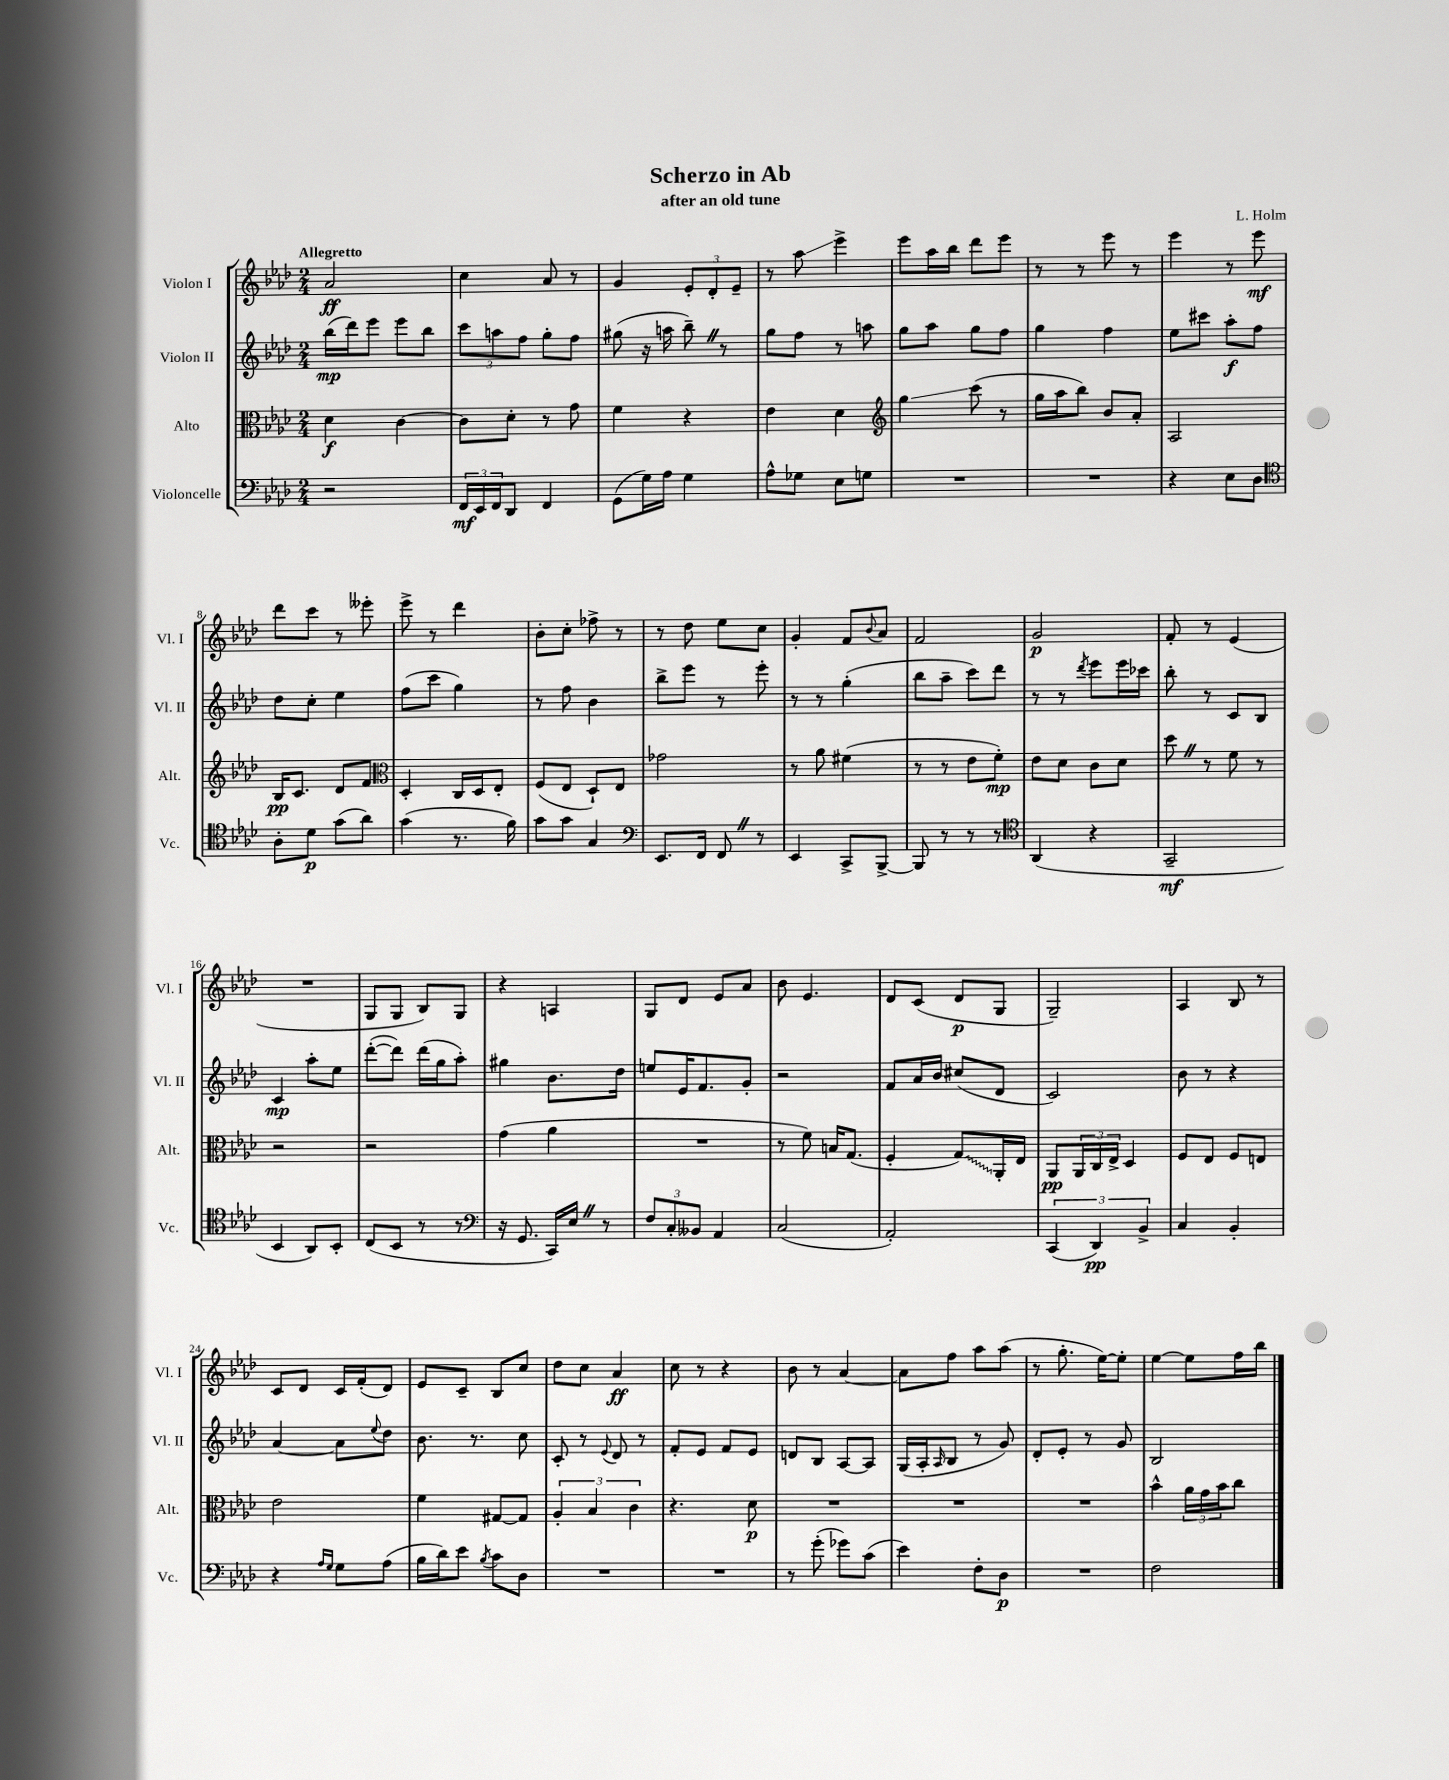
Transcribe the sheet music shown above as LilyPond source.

\header { title = "Scherzo in Ab" composer = "L. Holm" subtitle = "after an old tune" }
<<
\new StaffGroup <<
\new Staff = "s0" \with { instrumentName = "Violon I" shortInstrumentName = "Vl. I" } {
    \clef treble \key aes \major \numericTimeSignature \time 2/4 \tempo "Allegretto"
    aes'2\ff |
    c''4 aes'8 r8 |
    g'4 \tuplet 3/2 { ees'8-. des'8-. ees'8-- } |
    r8 aes''8\glissando ees'''4-> |
    ees'''8 aes''16 bes''16 des'''8 ees'''8 |
    r8 r8 ees'''8 r8 |
    ees'''4 r8 ees'''8\mf |
    des'''8 c'''8 r8 eeses'''8-. |
    ees'''8-> r8 des'''4 |
    bes'8-. c''8-. fes''8-> r8 |
    r8 des''8 ees''8 c''8 |
    g'4-. f'8 \appoggiatura { bes'8 } aes'8 |
    f'2 |
    g'2\p |
    f'8-. r8 ees'4( |
    R2 |
    g8 g8 bes8) g8 |
    r4 a4 |
    g8 des'8 ees'8 aes'8 |
    bes'8 ees'4. |
    des'8 c'8( des'8\p g8 |
    g2--) |
    aes4 bes8 r8 |
    c'8 des'8 c'16 f'16-.( des'8) |
    ees'8 c'8-- bes8 c''8 |
    des''8 c''8 aes'4\ff |
    c''8 r8 r4 |
    bes'8 r8 aes'4~ |
    aes'8 f''8 aes''8 aes''8( |
    r8 g''8.-. ees''16~) ees''8-. |
    ees''4~ ees''8 f''16 bes''16 \bar "|." |
}
\new Staff = "s1" \with { instrumentName = "Violon II" shortInstrumentName = "Vl. II" } {
    \clef treble \key aes \major \numericTimeSignature \time 2/4
    bes''16\mp( des'''16) ees'''8 ees'''8 bes''8 |
    \tuplet 3/2 { c'''8 a''8 f''8 } g''8-. f''8 |
    gis''8( r16 a''16 bes''8--) \once \override BreathingSign.text = \markup { \musicglyph "scripts.caesura.straight" } \breathe r8 |
    g''8 f''8 r8 a''8 |
    g''8 aes''8 g''8 f''8 |
    g''4 f''4 |
    ees''8 cis'''8 aes''8-.\f f''8 |
    des''8 c''8-. ees''4 |
    f''8( c'''8 g''4) |
    r8 f''8 bes'4 |
    bes''8-> ees'''8 r8 ees'''8-. |
    r8 r8 g''4-.( |
    bes''8 aes''8-- c'''8) des'''8 |
    r8 r8 \acciaccatura { des'''8 } ees'''8 ees'''16 ces'''16 |
    bes''8-. r8 c'8 bes8 |
    c'4\mp aes''8-. ees''8 |
    des'''8~-.( des'''8) des'''16( g''16 aes''8-.) |
    gis''4 bes'8. des''16 |
    e''8 ees'16 f'8. g'8-. |
    r2 |
    f'8 aes'16 bes'16 cis''8( des'8 |
    c'2) |
    bes'8 r8 r4 |
    aes'4~ aes'8 \appoggiatura { ees''8 } des''8 |
    bes'8. r8. c''8 |
    c'8-. r8 \appoggiatura { ees'8 } des'8 r8 |
    f'8-. ees'8 f'8 ees'8 |
    d'8 bes8 aes8~ aes8 |
    g16( aes16-. \grace { aes16 } bes8 r8 g'8) |
    des'8-. ees'8-. r8 g'8 |
    bes2 \bar "|." |
}
\new Staff = "s2" \with { instrumentName = "Alto" shortInstrumentName = "Alt." } {
    \clef alto \key aes \major \numericTimeSignature \time 2/4
    des'4\f c'4~ |
    c'8 des'8-. r8 g'8 |
    f'4 r4 |
    ees'4 des'4 |
    \clef treble g''4\glissando c'''8( r8 |
    g''16 aes''16 bes''8) bes'8 aes'8-. |
    aes2 |
    bes16\pp c'8. des'8 f'8 |
    \clef alto des4-. c16 des16 ees8-. |
    f8( ees8 des8-!) ees8 |
    ges'2 |
    r8 aes'8 fis'4( |
    r8 r8 ees'8 f'8-.\mp) |
    ees'8 des'8 c'8 des'8 |
    des''8 \once \override BreathingSign.text = \markup { \musicglyph "scripts.caesura.straight" } \breathe r8 f'8 r8 |
    r2 |
    r2 |
    g'4( aes'4 |
    R2 |
    r8 f'8) b16 g8.( |
    f4-. \once \override Glissando.style = #'zigzag g8\glissando) aes,16-. ees16 |
    aes,8\pp \tuplet 3/2 { aes,16 c16 ees16-> } des4 |
    f8 ees8 f8 e8 |
    ees'2 |
    f'4 gis8~ gis8 |
    \tuplet 3/2 { aes4-. bes4 c'4 } |
    r4. des'8\p |
    R2 |
    R2 |
    R2 |
    bes'4-^ \tuplet 3/2 { aes'16 g'16 bes'16 } c''8 \bar "|." |
}
\new Staff = "s3" \with { instrumentName = "Violoncelle" shortInstrumentName = "Vc." } {
    \clef bass \key aes \major \numericTimeSignature \time 2/4
    r2 |
    \tuplet 3/2 { f,16\mf ees,16 f,16 } des,8 f,4 |
    g,8( g16) aes16 g4 |
    aes8-^ ges8 ees8 g8 |
    R2 |
    R2 |
    r4 ees8 des8 |
    \clef tenor aes8-. des'8\p g'8( aes'8) |
    g'4( r8. f'16) |
    g'8 g'8 g4 |
    \clef bass ees,8. f,16 f,8 \once \override BreathingSign.text = \markup { \musicglyph "scripts.caesura.straight" } \breathe r8 |
    ees,4 c,8-> bes,,8~-> |
    bes,,8 r8 r8 r8 |
    \clef tenor aes,4( r4 |
    g,2--\mf |
    bes,4 aes,8) bes,8-. |
    c8( bes,8 r8 r8 |
    \clef bass r16 g,8. c,16) ees16 \once \override BreathingSign.text = \markup { \musicglyph "scripts.caesura.straight" } \breathe r8 |
    \tuplet 3/2 { f8 c8-. beses,8 } aes,4 |
    c2( |
    aes,2-.) |
    \tuplet 3/2 { c,4( des,4\pp) bes,4-> } |
    c4 bes,4-. |
    r4 \grace { aes16 g16 } g8 aes8( |
    bes16 des'16) ees'8 \acciaccatura { bes8 } c'8 des8 |
    R2 |
    R2 |
    r8 g'8-.( ges'8) c'8( |
    ees'4) f8-. des8\p |
    R2 |
    f2 \bar "|." |
}
>>
>>
